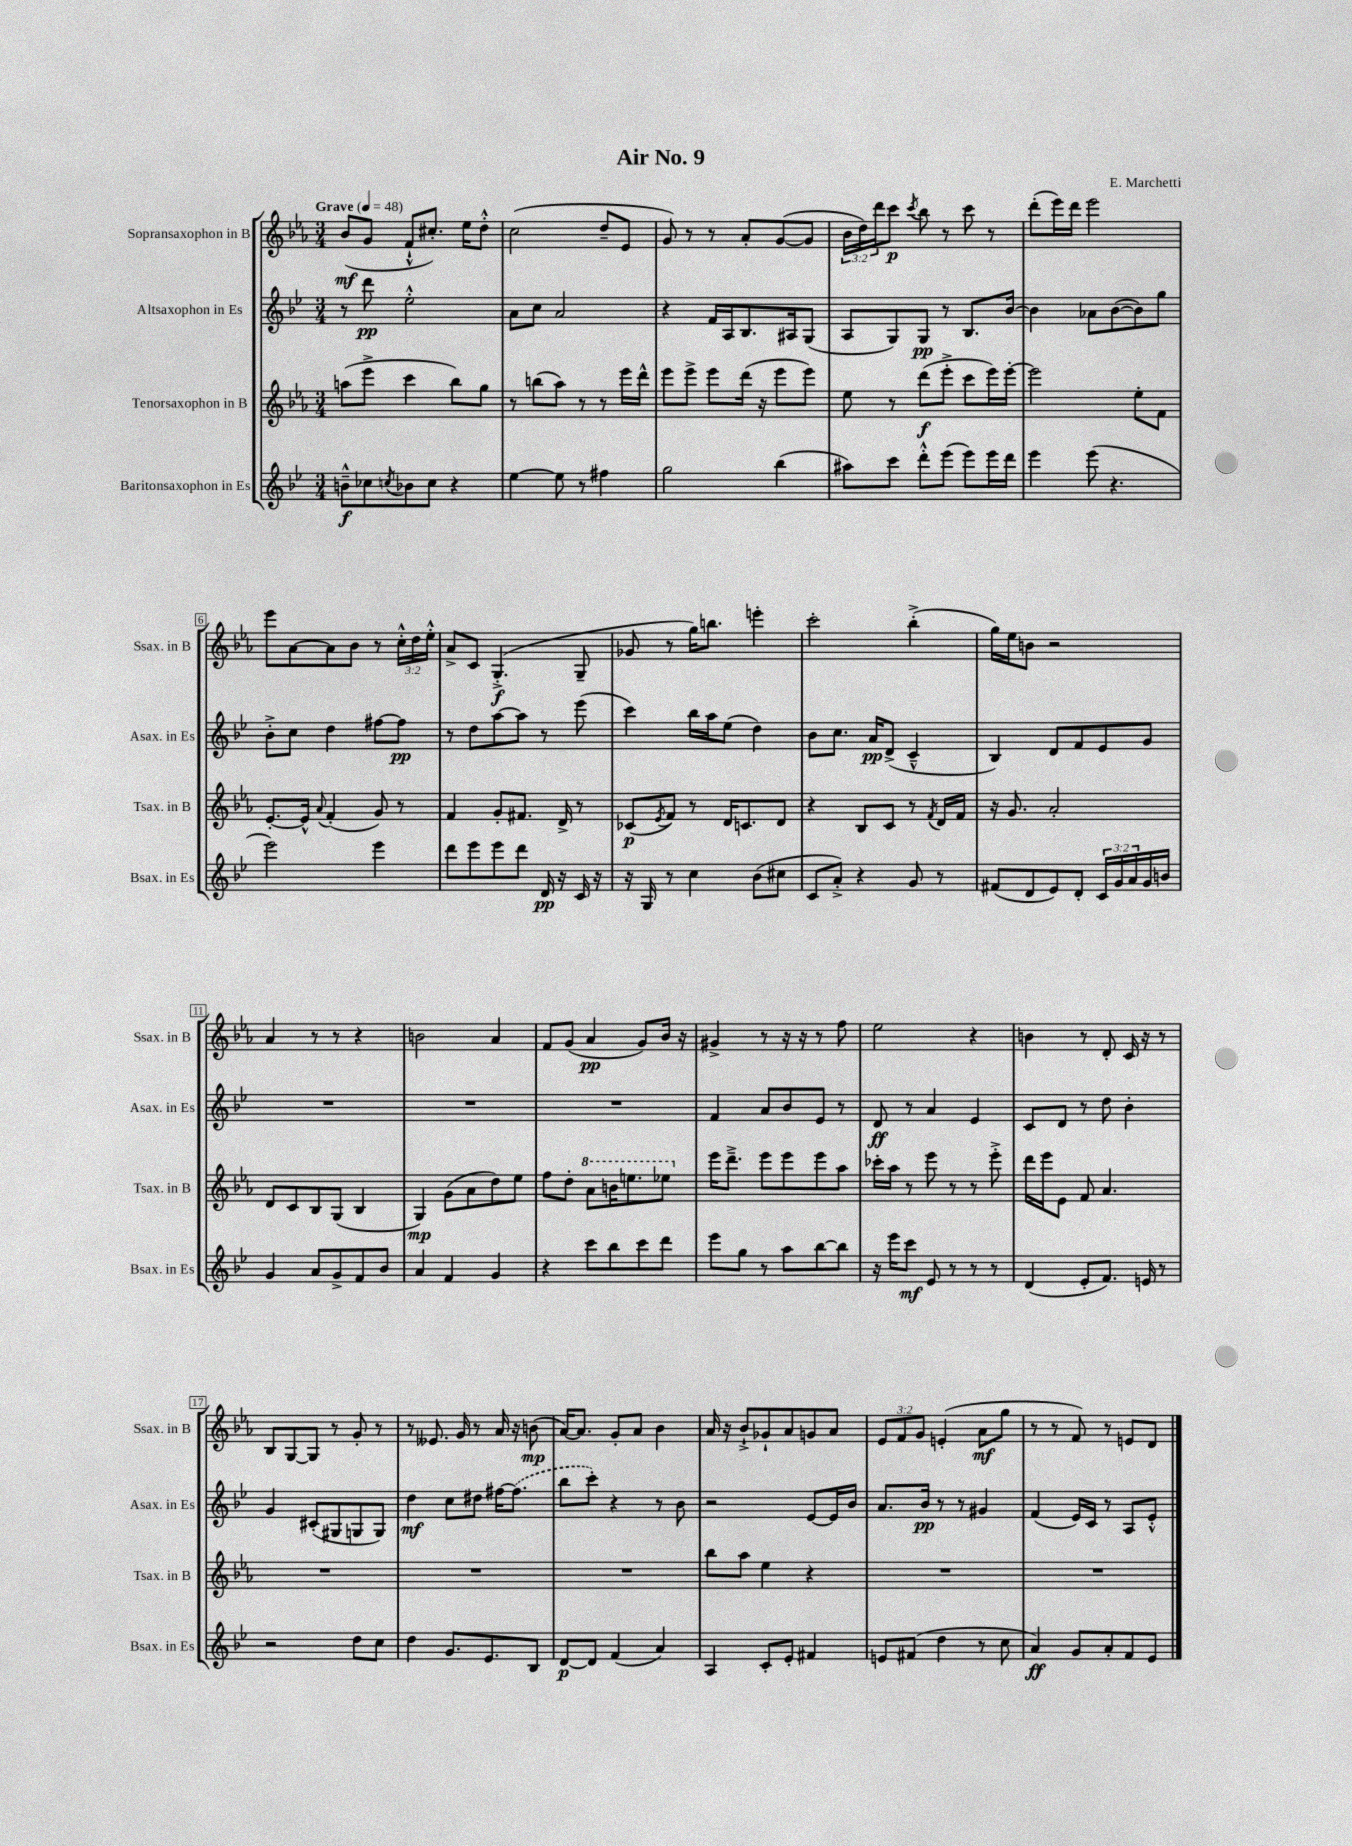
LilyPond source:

\header { title = "Air No. 9" composer = "E. Marchetti" }
<<
\new StaffGroup <<
\new Staff = "s0" \with { instrumentName = "Sopransaxophon in B" shortInstrumentName = "Ssax. in B" } {
    \clef treble \key ees \major \numericTimeSignature \time 3/4 \override Staff.TupletNumber.text = #tuplet-number::calc-fraction-text \tempo "Grave" 4 = 48
    bes'8\mf( g'8 f'8-!-^ cis''8.-.) ees''16 d''8-.-^ |
    c''2( d''8-- ees'8 |
    g'8) r8 r8 aes'8-. g'8~( g'8 |
    \tuplet 3/2 { bes'16 d''16) d'''16 } c'''8\p \acciaccatura { c'''8 } bes''8 r8 c'''8 r8 |
    d'''8-.( ees'''16) d'''16 ees'''2 |
    ees'''8 aes'8~ aes'8 bes'8 r8 \tuplet 3/2 { c''16-.-^ d''16 ees''16-.-^ } |
    aes'8-> c'8 g4.-.->\f( g8-- |
    ges'8 r8 g''16) b''8. e'''4-. |
    c'''2-. bes''4-.->( |
    g''16) ees''16 b'8 r2 |
    aes'4 r8 r8 r4 |
    b'2 aes'4 |
    f'8 g'8( aes'4\pp g'8) bes'16 r16 |
    gis'4-> r8 r16 r16 r8 f''8 |
    ees''2 r4 |
    b'4 r8 d'8-. c'16 r16 r8 |
    bes8 g8~ g8 r8 g'8-. r8 |
    r8 eeses'8. g'16 r8 aes'16 r16 b'8\mp( |
    aes'16~) aes'8. g'8-. aes'8 bes'4 |
    aes'16 r16 bes'8-!-> ges'8-! aes'8 g'8 aes'8 |
    \tuplet 3/2 { ees'8 f'8 g'8 } e'4-.( aes'8\mf g''8 |
    r8 r8 f'8) r8 e'8 d'8 \bar "|." |
}
\new Staff = "s1" \with { instrumentName = "Altsaxophon in Es" shortInstrumentName = "Asax. in Es" } {
    \clef treble \key bes \major \numericTimeSignature \time 3/4
    r8 d'''8\pp ees''2-.-^ |
    a'8 c''8 a'2 |
    r4 f'16 a16 bes8. ais16 g8( |
    a8 g8) g8\pp r8 bes8. bes'16~ |
    bes'4 aes'8 bes'8~( bes'8) g''8 |
    bes'8-.-> c''8 d''4 fis''8~ fis''8\pp |
    r8 d''8 a''8~ a''8 r8 ees'''8( |
    c'''4) bes''16 a''16 ees''8( d''4) |
    bes'8 c''8. a'16\pp d'8->( c'4---^ |
    bes4) d'8 f'8 ees'8 g'8 |
    R2. |
    R2. |
    R2. |
    f'4 a'8 bes'8 ees'8 r8 |
    d'8\ff r8 a'4 ees'4 |
    c'8 d'8 r8 d''8 bes'4-. |
    g'4 cis'8-.( gis8 g8 g8) |
    d''4\mf c''8 dis''8 fis''16~ \once \slurDashed fis''8.( |
    bes''8 c'''8-.) r4 r8 bes'8 |
    r2 ees'8~ ees'16 bes'16 |
    a'8. bes'16\pp r8 r8 gis'4 |
    f'4( ees'16) c'16 r8 a8 ees'8-.-^ \bar "|." |
}
\new Staff = "s2" \with { instrumentName = "Tenorsaxophon in B" shortInstrumentName = "Tsax. in B" } {
    \clef treble \key ees \major \numericTimeSignature \time 3/4
    a''8( ees'''8-> c'''4 bes''8) g''8 |
    r8 b''8( aes''8) r8 r8 ees'''16 d'''16-^ |
    ees'''8 ees'''8-> ees'''8 d'''16( r16 ees'''8 ees'''8) |
    ees''8 r8 d'''8\f( ees'''8-.-> c'''8 ees'''16) ees'''16~-. |
    ees'''2 ees''8-. f'8 |
    ees'8.~-. ees'16-^ \appoggiatura { aes'8 } f'4-.( g'8) r8 |
    f'4 g'8-. fis'8. d'16-> r8 |
    ces'8\p( \acciaccatura { ees'8 } f'8) r8 d'16 c'8. d'8 |
    r4 bes8 c'8 r8 \acciaccatura { f'8 } d'16 f'16 |
    r16 g'8. aes'2-. |
    d'8 c'8 bes8 g8( bes4 |
    g4\mp) g'8( aes'8 d''8) ees''8 |
    f''8 d''8-. \ottava #1 aes''8 b''16 e'''8. ees'''8 \ottava #0 |
    ees'''16 d'''8.---> ees'''8 ees'''8 ees'''8 aes''8 |
    ces'''16-. aes''16 r8 ees'''8 r8 r8 ees'''8-.-> |
    d'''16 ees'''16 ees'8 f'8 aes'4. |
    R2. |
    R2. |
    R2. |
    bes''8 aes''8 ees''4 r4 |
    R2. |
    R2. \bar "|." |
}
\new Staff = "s3" \with { instrumentName = "Baritonsaxophon in Es" shortInstrumentName = "Bsax. in Es" } {
    \clef treble \key bes \major \numericTimeSignature \time 3/4 \override Staff.TupletNumber.text = #tuplet-number::calc-fraction-text
    b'8---^\f ces''8 \acciaccatura { c''8 } bes'8 c''8 r4 |
    ees''4~ ees''8 r8 fis''4 |
    g''2 bes''4( |
    ais''8) c'''8 d'''8-.-^ ees'''8( ees'''8) ees'''16 d'''16 |
    ees'''4 ees'''8( r4. |
    ees'''2) ees'''4 |
    d'''8 ees'''8 ees'''8 d'''8 d'16\pp r16 c'16 r16 |
    r16 g16 r8 c''4 bes'8( cis''8 |
    c'8 a'8-.->) r4 g'8 r8 |
    fis'8( d'8 ees'8) d'8-. \tuplet 3/2 { c'16 g'16 a'16 } g'16 b'16 |
    g'4 a'8 g'8-> f'8 bes'8 |
    a'4 f'4 g'4 |
    r4 c'''8 bes''8 c'''8 d'''8 |
    ees'''8 g''8 r8 a''8 bes''8~ bes''8 |
    r16 ees'''16 c'''8\mf ees'8 r8 r8 r8 |
    d'4( ees'8-. f'8.) e'16 r8 |
    r2 d''8 c''8 |
    d''4 g'8. ees'8. bes8 |
    d'8~\p d'8 f'4( a'4) |
    a4 c'8-. ees'8-. fis'4 |
    e'8 fis'8( d''4 r8 c''8 |
    a'4\ff) g'8 a'8-. f'8 ees'8 \bar "|." |
}
>>
>>
\layout { \context { \Score \override BarNumber.stencil = #(make-stencil-boxer 0.1 0.3 ly:text-interface::print) } }
